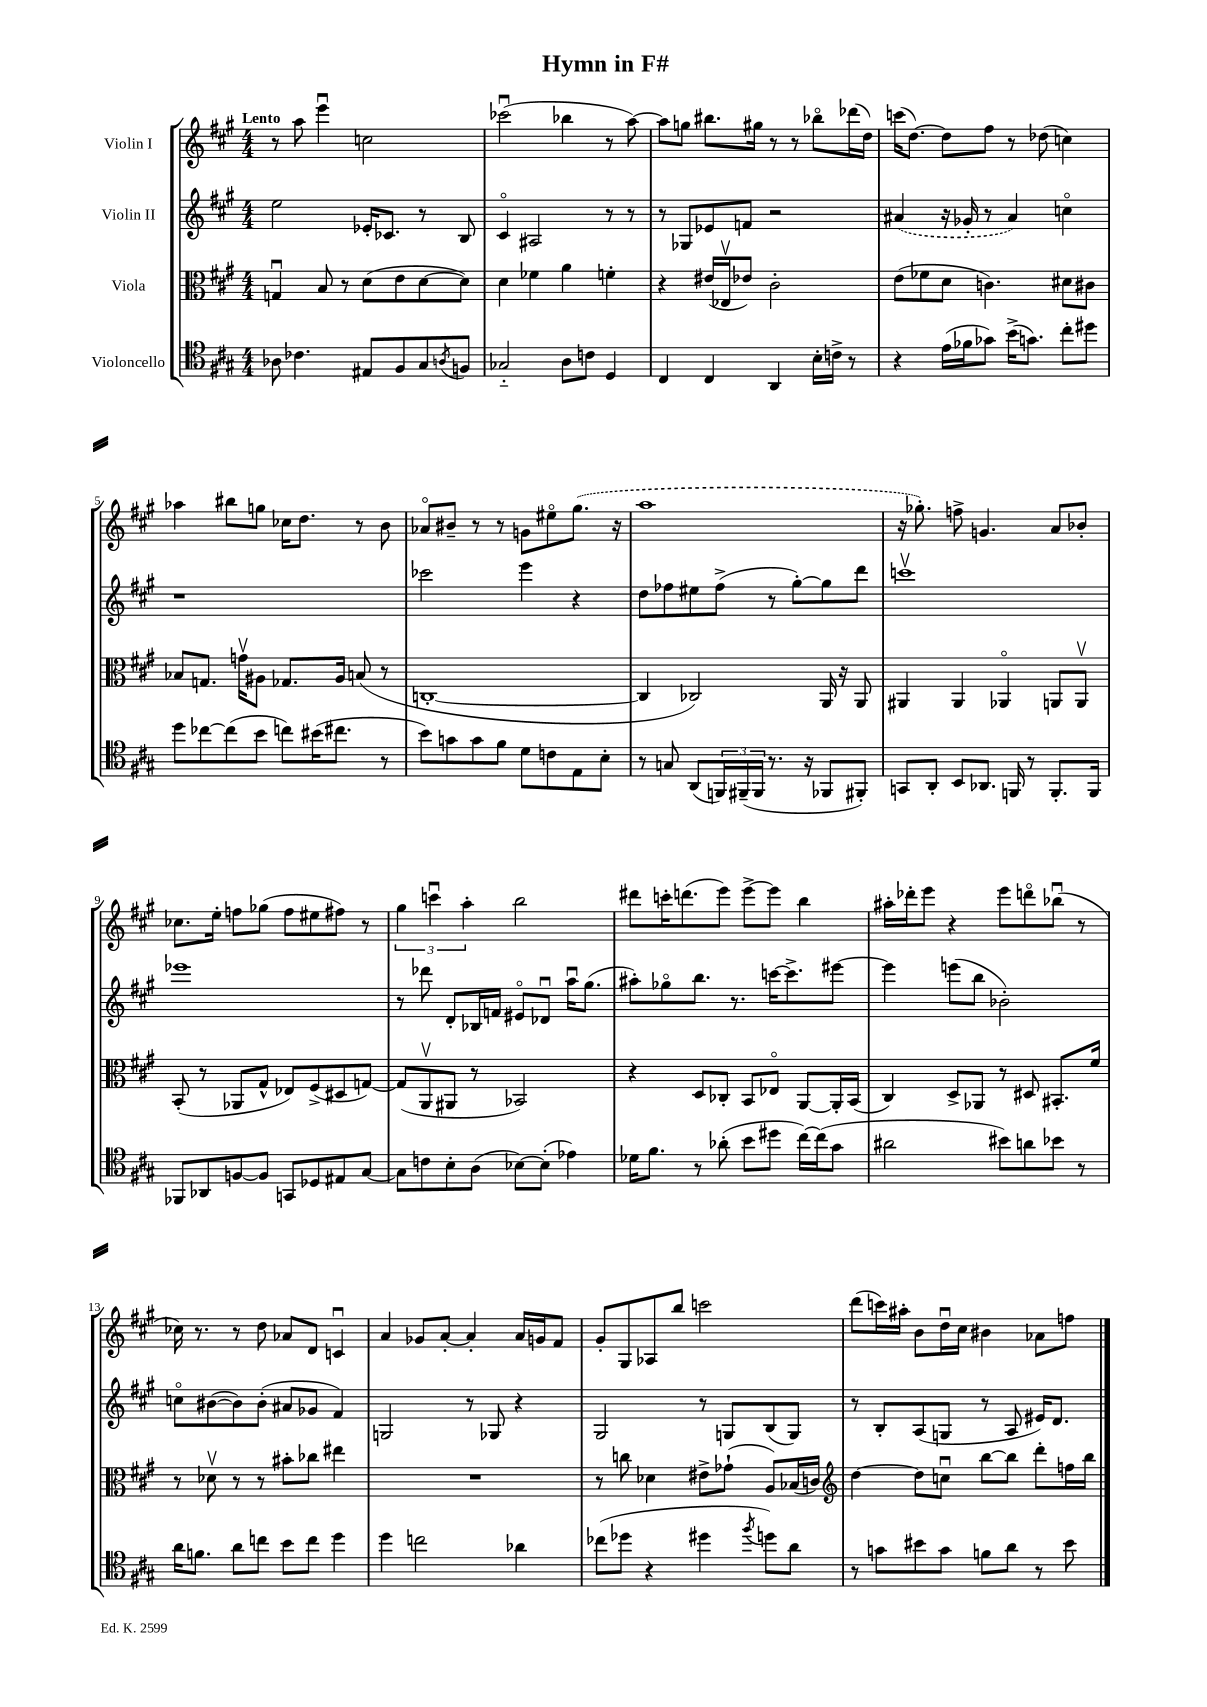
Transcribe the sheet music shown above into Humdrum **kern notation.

**kern	**kern	**kern	**kern
*part4	*part3	*part2	*part1
*staff4	*staff3	*staff2	*staff1
*I"Violoncello	*I"Viola	*I"Violin II	*I"Violin I
*clefC4	*clefC3	*clefG2	*clefG2
*k[f#c#g#]	*k[f#c#g#]	*k[f#c#g#]	*k[f#c#g#]
*M4/4	*M4/4	*M4/4	*M4/4
=1	=1	=1	=1
!	!	!	!LO:TX:a:B:t=Lento
8A-X\	4Gnu/	2ee\	8r
4.c-X\	.	.	8aa\
.	8B/	.	4eeeu\
.	8r	.	.
8E#X/L	(8d\L	16e-X'/KL	2ccn\
.	.	8.c-X/J	.
8F#/	8e\	.	.
8G#/	[8d\	8r	.
8qAn/	.	.	.
8Fn/J	8d\J])	8B/	.
=2	=2	=2	=2
2G-X/	4d\	4c#/	(2ccc-Xu\
.	4f-X\	2A#X/	.
8A\L	4a\	.	4bb-X\
8cn\J	.	.	.
4D/	4fn'\	8r	8r
.	.	8r	[8aa\)
=3	=3	=3	=3
4C#/	4r	8r	8aa\L]
.	.	8G-X/L	8ggn\J
4C#/	(16e#X/LL	8e-X/	8.bb#X\L
.	16E-Xv/J	.	.
.	8e-X/J)	8fn/J	.
.	.	.	16gg#X\Jk
4AA/	2c#'\	2r	8r
.	.	.	8r
16B'\LL	.	.	8bb-X\L
16cn^\JJ	.	.	.
8r	.	.	(16ddd-X\L
.	.	.	16dd\JJ)
=4	=4	=4	=4
4r	(8e\L	(4a#X/	(16cccn\KL
.	.	.	[8.dd\J)
.	8f-X\	.	.
(16e\LL	8d\J	16r	8dd\L]
16f-X\J	.	16g-X'/	.
8g-X\J)	4.cn\)	8r	8ff#\J
(16b^\KL	.	4a#/)	8r
8.gn\J)	.	.	.
.	.	.	(8dd-X\
8cc#'\L	8d#X\L	4ccn\	4ccn\)
8dd#X\J	8c#X\J	.	.
!!LO:LB:g=z
=5	=5	=5	=5
8dd\L	8B-X/L	1r	4aa-X\
[8cc-X\	8.Gn/J	.	.
(8cc-\]	.	.	8bb#X\L
.	16gnv\KL	.	.
8b\J	8A#X\J	.	8ggn\J
8ccn\L)	8.G-X/L	.	16cc-X\KL
.	.	.	8.dd\J
(16b#X\K	.	.	.
8.cc#X\J	16A#/Jk	.	.
.	(8Bn/	.	8r
8r	8r	.	8b\
=6	=6	=6	=6
8b\L)	[1Cn'	2ccc-X\	8a-X/L
8gn\	.	.	8b#X~/J
8g\	.	.	8r
8f#\J	.	.	8r
8d\L	.	4eee\	8gn\L
8cn\	.	.	8ee#X\
8E\	.	4r	(8.gg#\J
8B'\J	.	.	.
.	.	.	16r
=7	=7	=7	=7
8r	4C/]	8dd\L	1aa
8Gn/	.	8ff-X\	.
(8AA/L	2C-X/)	8ee#X\	.
24FFn/L)	.	(8ff-^\J	.
(24FF#X~/	.	.	.
24FF#/JJ	.	.	.
8.r	.	8r	.
.	.	[8gg#'\L)	.
16r	.	.	.
8FF-X/L	16AA/	8gg#\]	.
.	16r	.	.
8FF#X'/J)	8AA/	8ddd\J	.
=8	=8	=8	=8
8GGn/L	4AA#X/	1cccnv	16r
.	.	.	8.gg-X'\)
8AA'/J	.	.	.
8BB/L	4AA#/	.	8ffn^\
8.AA-X/J	.	.	4.gn/
.	4AA-X/	.	.
16FFn/	.	.	.
8r	.	.	.
8.FF'/L	8AAn/L	.	8a/L
.	8AAv/J	.	8b-X'/J
16FF/Jk	.	.	.
!!LO:LB:g=z
=9	=9	=9	=9
8FF-X/L	(8BB'/	1eee-X	8.cc-X\L
8AA-X/	8r	.	.
.	.	.	16ee'\Jk
[8Fn/	8AA-X/L	.	8ffn\L
8F/J]	8G#^^/J	.	(8gg-X\J
8GGn/L	8E-X/L)	.	8ff\L
8D-X/	(8F#^/	.	8ee#X\
8E#X/	8D#X/	.	8ff#X\J)
[8G#/J	[8Gn/J)	.	8r
=10	=10	=10	=10
8G#\L]	(8G/L]	8r	6gg#\
8cn\	8AAv/	8ddd-X\	.
.	.	.	6cccnu\
8B'\	8AA#X/J	8d'/L	.
.	.	.	6aa'\
(8A\J	8r	16B-X/L	.
.	.	16fn/JJ	.
[8B-X\L)	2BB-X/)	8e#X/L	2bb\
(8B-'\J]	.	8d-Xu/J	.
4e-X\)	.	16aau\KL	.
.	.	(8.gg#\J	.
=11	=11	=11	=11
16d-X\KL	4r	8aa#X'\L)	8ddd#X\L
8.f#\J	.	.	.
.	.	8gg-X\	16cccn'\K
.	.	.	(8.dddn\
8r	8D/L	8.bb\J	.
(8a-X'\	8C-X'/J	.	8eee\J)
.	.	8.r	.
8b\L	8BB/L	.	[8eee^\L
8dd#X\J	8E-X/J	[16cccn\KL	8eee\J]
.	.	8.ccc^\]	.
[16cc#\LL)	[8AA/L	.	4bb\
(16cc#\J]	.	.	.
8g#\J	16AA'/L]	[8eee#X\J	.
.	(16BB/JJ	.	.
=12	=12	=12	=12
2a#X\	4C#/)	4eee#\]	16aa#X'\LL
.	.	.	16ddd-X'\J
.	.	.	8eee\J
.	8D^/L	(8eeen\L	4r
.	8AA-X/J	8bb\J	.
8b#X\L)	8r	2b-X'\)	8eee\L
8an\	8D#X/	.	8dddn\
8b-X\J	8.BB#X'/L	.	(8bb-Xu\J
8r	.	.	8r
.	16f#/Jk	.	.
!!LO:LB:g=z
=13	=13	=13	=13
16a\KL	8r	8ccn\L	16cc-X\)
8.fn\J	.	.	8.r
.	8d-Xv\	([8b#X\	.
8a\L	8r	8b#\])	8r
8ccn\J	8r	(8b#'\J	8dd\
8b\L	8b#X'\L	8a#X/L	8a-X/L
8cc\J	8cc-X\J	8g-X/J	8d/J
4dd\	4ee#X\	4f#/)	4cnu/
=14	=14	=14	=14
4dd\	1r	2Gn/	4a/
2ccn\	.	.	8g-X/L
.	.	.	[8a'/J
.	.	8r	4a'/]
.	.	8G-X/	.
4a-X\	.	4r	16a/LL
.	.	.	16gn/J
.	.	.	8f#/J
=15	=15	=15	=15
(8cc-X\L	8r	2G#/	8g#'/L
8dd-X\J	8ccn\	.	8G#/
4r	4d-X\	.	8A-X/
.	.	.	8bb/J
4dd#X\	8e#X^\L	8r	2cccn\
.	(8g-X`\J	8Gn/L	.
8qff#/	.	.	.
8ddn\L)	8A/L)	(8B/	.
8a\J	(16B-X/L	8G/J)	.
.	16cn/JJ)	.	.
=16	=16	=16	=16
*	*clefG2	*	*
8r	[4dd\	8r	(8ddd\L
8gn\L	.	8B'/L	16cccn\L)
.	.	.	16aa#X'\JJ
8b#X\	8dd\L]	(8A/	8b\L
8g\J	8ccnu\J	8Gn/J	16ddu\L
.	.	.	16cc#\JJ
8fn\L	[8bb\L	8r	4b#X\
8a\J	8bb\J]	8A/	.
8r	8ddd'\L	16e#X/KL)	8a-X\L
.	.	8.d/J	.
8b#\	16ffn\L	.	8ffn\J
.	16bb\JJ	.	.
==	==	==	==
*-	*-	*-	*-
